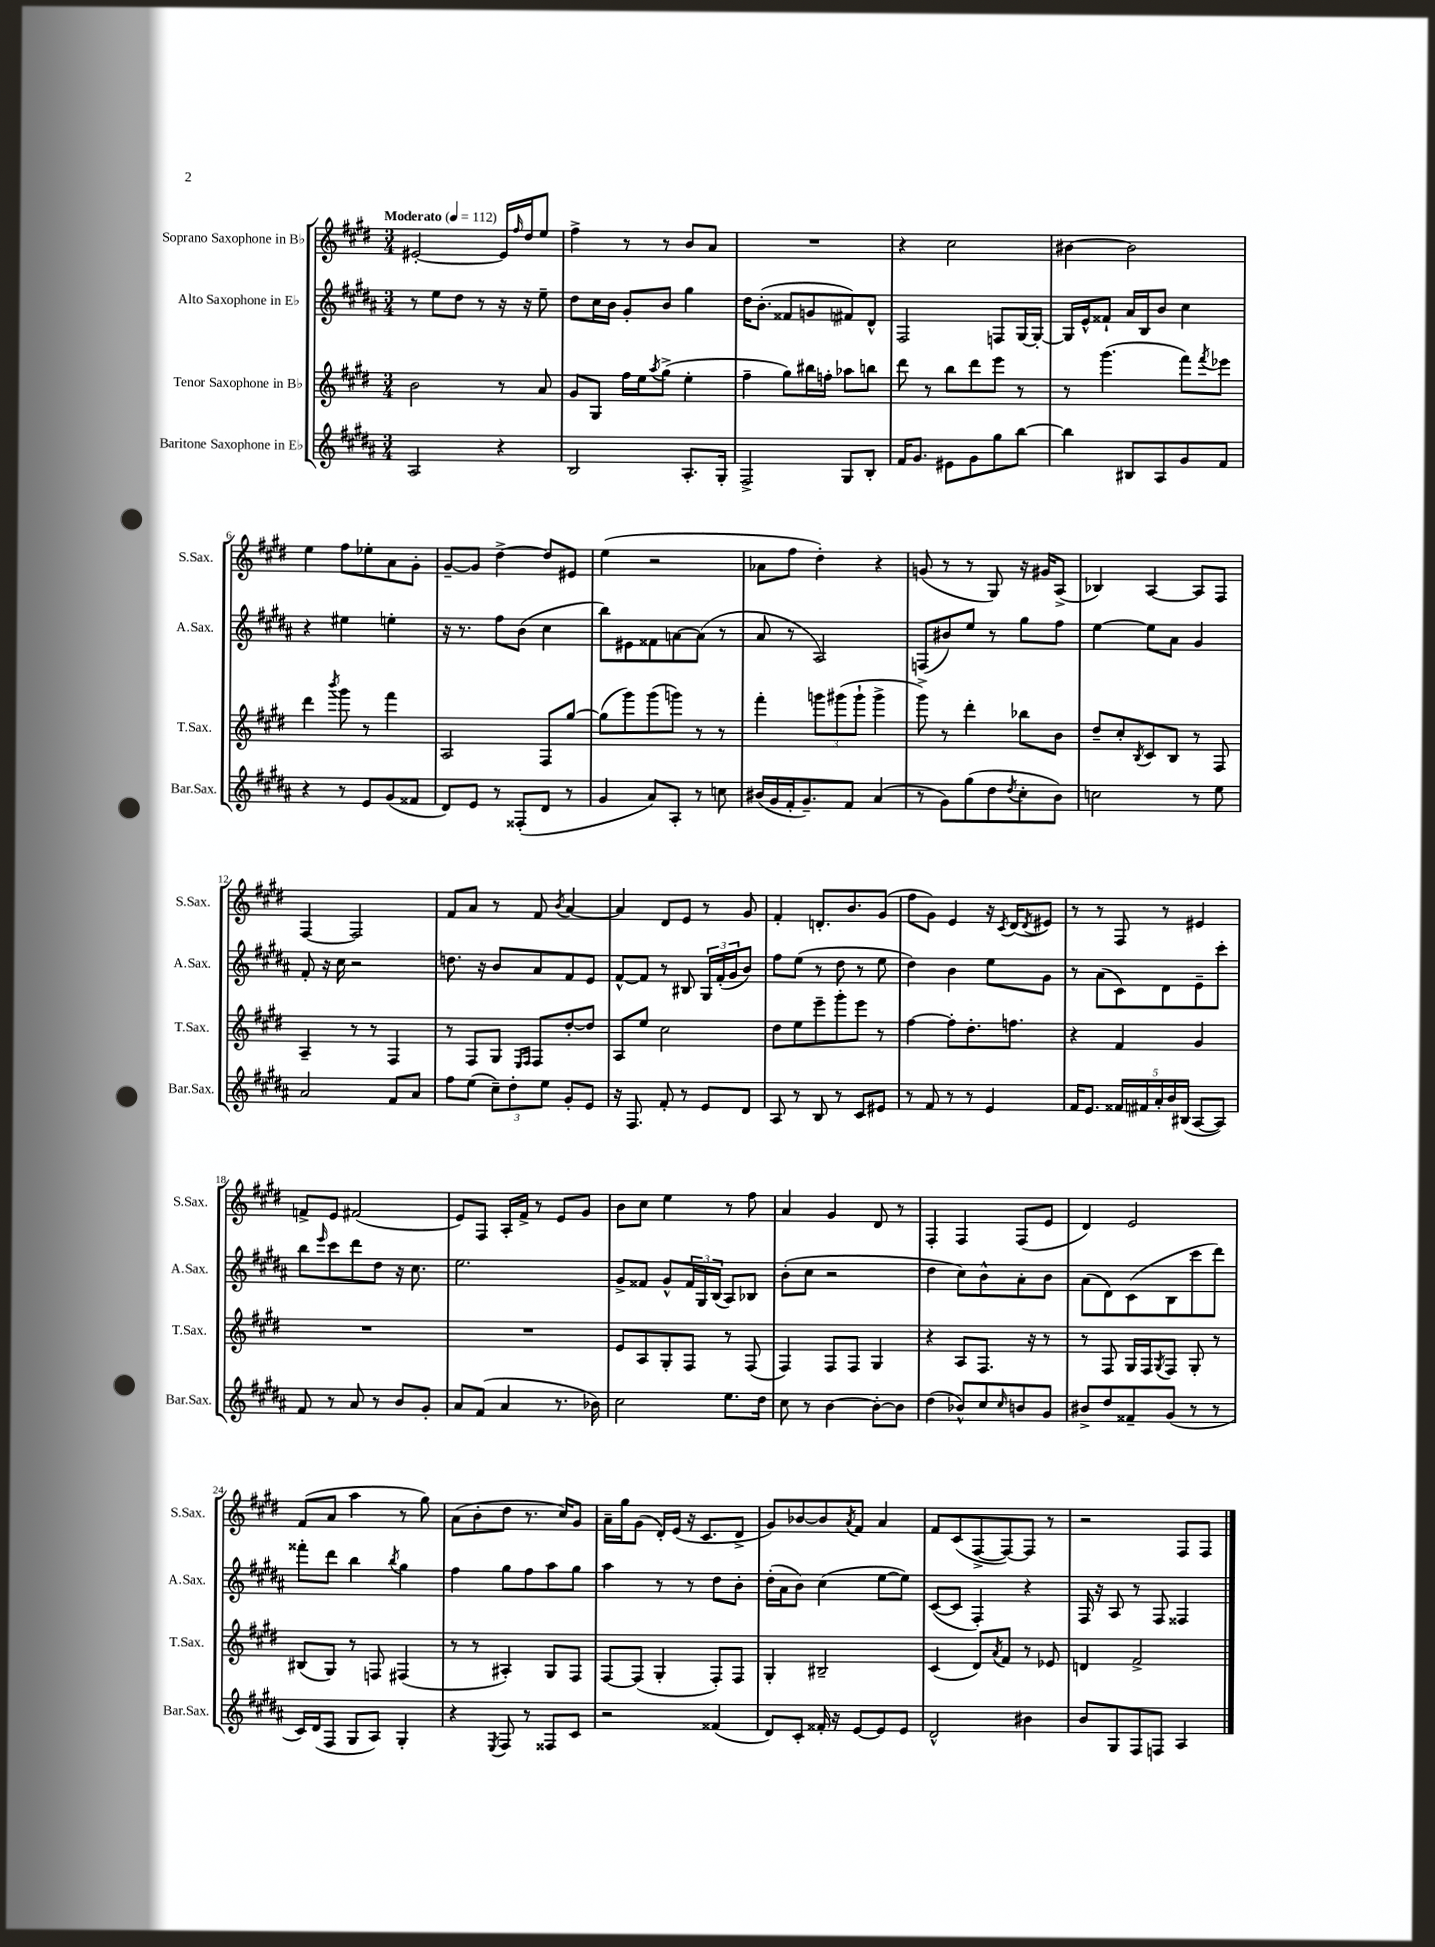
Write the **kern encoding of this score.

**kern	**kern	**kern	**kern
*part4	*part3	*part2	*part1
*staff4	*staff3	*staff2	*staff1
*I"Baritone Saxophone in E♭	*I"Tenor Saxophone in B♭	*I"Alto Saxophone in E♭	*I"Soprano Saxophone in B♭
*I'Bar.Sax.	*I'T.Sax.	*I'A.Sax.	*I'S.Sax.
*clefG2	*clefG2	*clefG2	*clefG2
*k[f#c#g#d#a#]	*k[f#c#g#d#]	*k[f#c#g#d#a#]	*k[f#c#g#d#]
*M3/4	*M3/4	*M3/4	*M3/4
*MM112	*MM112	*MM112	*MM112
=1	=1	=1	=1
!	!	!	!LO:TX:a:B:t=Moderato
2A#/	2b\	8r	[2e#X'/
.	.	8ee\L	.
.	.	8dd#\J	.
.	.	8r	.
4r	8r	16r	16e#/LL]
.	.	.	16qqff#/
.	.	16r	16dd#/J
.	8a/	8ee~\	8ee/J
=2	=2	=2	=2
2B/	8g#/L	8dd#\L	4ff#^\
.	8G#/J	16cc#\L	.
.	.	16b\JJ	.
.	16ff#\LL	8g#'/L	8r
.	16ee\J	.	.
.	8qaa/	.	.
.	(8gg#^\J	8b/J	8r
8.A#'/L	4ee'\	4gg#\	8b/L
.	.	.	8a/J
16G#'/Jk	.	.	.
=3	=3	=3	=3
2F#^/	4ff#~\	16dd#\KL	2.r
.	.	(8.b'\J	.
.	8gg#\L)	8f##X/L	.
.	16bb#X\L	8gn/	.
.	16ffn'\JJ	.	.
8G#/L	8aa-X\L	8f#X/)	.
8B'/J	8bbn\J	8d#^^/J	.
=4	=4	=4	=4
16f#/KL	8ddd#\	2F#/	4r
8.g#/J	.	.	.
.	8r	.	.
8e#X\L	8bb\L	.	2cc#\
8g#\	8ddd#\	.	.
8gg#\	8eee\J	8Fn/L	.
[8bb\J	8r	[16G#/L	.
.	.	16G#'/JJ_	.
=5	=5	=5	=5
4bb\]	8r	16G#/LL]	[4b#X\
.	.	16e^^/J	.
.	(4.ggg#\	8f##X`/J	.
8B#X/L	.	16a#/LL	2b#\]
.	.	16B/J	.
8A#/	.	8b/J	.
8g#/	8fff#\L)	4cc#\	.
.	8qfff#/	.	.
8f#/J	8eee-X\J	.	.
!!LO:LB:g=z
=6	=6	=6	=6
4r	4ddd#\	4r	4ee\
.	8qbbb/	.	.
8r	8ggg#\	4ee#X\	8ff#\L
8e/L	8r	.	8ee-X'\
(8g#/	4fff#\	4een'\	8a\
8f##X/J	.	.	8g#'\J
=7	=7	=7	=7
8d#/L)	2A/	16r	[8g#~/L
.	.	8.r	.
8e/J	.	.	8g#/J]
8r	.	8ff#\L	[4dd#^\
(8F##X'/L	.	(8b\J	.
8d#/J	8F#/L	4cc#\	8dd#/L]
8r	[8gg#/J	.	8e#X/J
=8	=8	=8	=8
4g#/	(8gg#\L]	8bb\L)	(4ee\
.	8ggg#\)	8e#X\	.
8a#/L)	(8ggg#\	8f##X\	2r
8A#'/J	8gggn\J)	[8an\	.
8r	8r	(8a\J]	.
8ccn\	8r	8r	.
=9	=9	=9	=9
(16b#X/LL	4fff#'\	8a#/	8a-X\L
16g#/	.	.	.
16f#'/J	.	8r	8ff#\J
8.g#~/)	.	.	.
.	12gggn\L	2A#/)	4dd#'\)
.	(12ggg#X\	.	.
8f#/J	.	.	.
.	12ggg#`\J	.	.
(4a#/	4ggg#^\	.	4r
=10	=10	=10	=10
8r	8ggg#^\)	(8Fn/L	(8gn/
8g#\L)	8r	8b#X/)	8r
(8gg#\	4ddd#'\	8ee/J	8r
8dd#\	.	8r	8G#/)
8qdd#/	.	.	.
8cc#'\	8bb-X\L	8gg#\L	16r
.	.	.	16g#X/KL
8b\J)	8b\J	8ff#\J	(8A^/J
=11	=11	=11	=11
2ccn\	8dd#~/L	[4ee\	4B-X/)
.	8cc#'/	.	.
.	8qB/	.	.
.	8c#/	8ee\L]	[4A/
.	8B/J	8a#\J	.
8r	8r	4g#/	8A/L]
8ee\	8F#/	.	8F#/J
!!LO:LB:g=z
=12	=12	=12	=12
2a#/	4A~/	8f#'/	[4F#/
.	.	16r	.
.	.	16cc#\	.
.	8r	2r	2F#/]
.	8r	.	.
8f#/L	4F#/	.	.
8a#/J	.	.	.
=13	=13	=13	=13
8ff#\L	8r	8.ddn\	8f#/L
(8ee\J	8F#/L	.	8a/J
.	.	16r	.
12cc#~\L)	8G#/J	8b/L	8r
12dd#'\	.	.	.
.	16qqE/LL	.	.
.	16qqF#/JJ	.	.
.	8F#/L	8a#/	8f#/
12ee\J	.	.	.
.	.	.	8qb/
8g#'/L	[8dd#'/	8f#/	[4a/
8e/J	8dd#/J]	8e/J	.
=14	=14	=14	=14
16r	8A/L	[8f#^^/L	4a/]
8.F#/	.	.	.
.	8ee/J	8f#/J]	.
8f#'/	2cc#\	8r	8d#/L
8r	.	8B#X/	8e/J
8e/L	.	24G#/LL	8r
.	.	(24f#'/	.
.	.	24g#/J	.
8d#/J	.	8b/J)	8g#/
=15	=15	=15	=15
8A#/	8dd#\L	8ff#\L	4f#'/
8r	8ee\	(8ee\J	.
8B/	8eee~\	8r	8.dn'/L
8r	8ggg#'\	8dd#\	.
.	.	.	8.b/
8c#/L	8eee\J	8r	.
8e#X/J	8r	8ee\	(8g#/J
=16	=16	=16	=16
8r	[4ff#\	4dd#\)	8ff#\L
8f#/	.	.	8g#\J)
8r	8ff#'\L]	4b\	4e/
8r	8.dd#'\	.	.
4e/	.	8ee\L	16r
.	.	.	8qc#/
.	8.ffn\J	.	(16d#/KL
.	.	.	8qd#/
.	.	8g#\J	8e#X/J)
=17	=17	=17	=17
16f#/KL	4r	8r	8r
8.e/J	.	.	.
.	.	(8a#\L	8r
20f##X/LL	4f#/	8c#\)	8F#/
20f#X/	.	.	.
20a#'/	.	.	.
.	.	8d#\	8r
20b/	.	.	.
(20B#X/JJ	.	.	.
[8A#/L	4g#/	8e~\	4e#X/
8A#/J])	.	8ccc#'\J	.
!!LO:LB:g=z
=18	=18	=18	=18
8f#/	2.r	8bb\L	8fn^/L
.	.	16qqeee/	.
8r	.	8ccc#\	8e/J
8a#/	.	8ddd#\	(2f#X/
8r	.	8dd#\J	.
8b/L	.	16r	.
.	.	8.cc#\	.
8g#'/J	.	.	.
=19	=19	=19	=19
8a#/L	2.r	2.ee\	8e/L)
(8f#/J	.	.	8F#/J
4a#/	.	.	16A'/LL
.	.	.	16f#^/JJ
.	.	.	8r
8.r	.	.	8e/L
.	.	.	8g#/J
16b-X\)	.	.	.
=20	=20	=20	=20
2cc#\	8e/L	8g#^/L	8b\L
.	8A/	8f##X/J	8cc#\J
.	8G#'/	8g#^^/L	4ee\
.	8F#/J	24f##/L	.
.	.	24G#/	.
.	.	(24B/JJ	.
8.ee\L	8r	8A#/L)	8r
.	(8F#/	8B-X/J	8ff#\
16dd#\Jk	.	.	.
=21	=21	=21	=21
8cc#\	4F#/)	(8b'\L	4a/
8r	.	8cc#\J	.
[4b\	8F#/L	2r	4g#/
.	8F#/J	.	.
8b'\L_	4G#/	.	8d#/
8b\J]	.	.	8r
=22	=22	=22	=22
(4dd#\	4r	4dd#\	4F#'/
8b-X^^/L)	8A/L	8cc#\L)	4F#/
8cc#/	8.F#/J	8b^^\	.
16qqcc#/	.	.	.
8bn/	.	8a#'\	(8F#/L
.	16r	.	.
8g#/J	8r	8b\J	8e/J
=23	=23	=23	=23
8b#X^/L	8r	(8a#\L	4d#/)
8dd#/	8F#/	8d#\)	.
8f##X~/	16G#/LL	(8c#\	2e/
.	16F#/J	.	.
.	8qG#/	.	.
(8g#/J	8F#/J	8B\	.
8r	8G#'/	8ccc#\	.
8r	8r	8ddd#\J)	.
!!LO:LB:g=z
=24	=24	=24	=24
16c#/LL)	(8B#X/L	8fff##X'\L	(8f#/L
(16d#/J	.	.	.
8F#/J	8G#/J)	8ddd#\J	8a/J
8G#/L	8r	4bb\	4aa\
8A#/J)	8Fn/	.	.
.	.	8qbb/	.
4G#'/	(4F#X/	4gg#\	8r
.	.	.	8gg#\)
=25	=25	=25	=25
4r	8r	4ff#\	(8a\L
.	8r	.	8b'\
8qE/	.	.	.
8F#/	4A#X'/)	8gg#\L	8dd#\J
8r	.	8ff#\	8.r
8F##X/L	8G#/L	8aa#\	.
.	.	.	16cc#/KL)
8c#/J	8F#/J	8gg#\J	8g#/J
=26	=26	=26	=26
2r	[8F#/L	4aa#\	16a~\LL
.	.	.	16gg#\J
.	(8F#/J]	.	(8g#\J
.	4G#'/	8r	16d#'/LL)
.	.	.	(16e/JJ
.	.	8r	16r
.	.	.	8.c#/L
(4f##X/	8F#'/L)	8dd#\L	.
.	8F#/J	8b'\J	8d#^/J
=27	=27	=27	=27
8d#/L)	4G#'/	(16dd#'\LL	8g#/L)
.	.	16a#\J	.
8c#'/J	.	8b\J)	[8b-X/
16f##X'/	2B#X~/	(4cc#\	8b-/]
16r	.	.	.
.	.	.	8qa/
[8e/L	.	.	8f#/J
8e/]	.	[8ee\L	4a/
8e/J	.	8ee\J])	.
=28	=28	=28	=28
2d#^^/	(4c#/	([8c#/L	8f#/L
.	.	8c#/J]	(8c#/
.	8d#/L)	4F#'/)	[8F#^/
.	8qa/	.	.
.	8f#/J	.	8F#/_)
4b#X\	8r	4r	8F#/J]
.	8e-X/	.	8r
=29	=29	=29	=29
8b/L	4dn/	16F#/	2r
.	.	16r	.
8G#/	.	8A#/	.
8F#/	2f#^/	8r	.
8Fn/J	.	8F#/	.
4A#/	.	4F##X/	8F#/L
.	.	.	8F#/J
==	==	==	==
*-	*-	*-	*-
